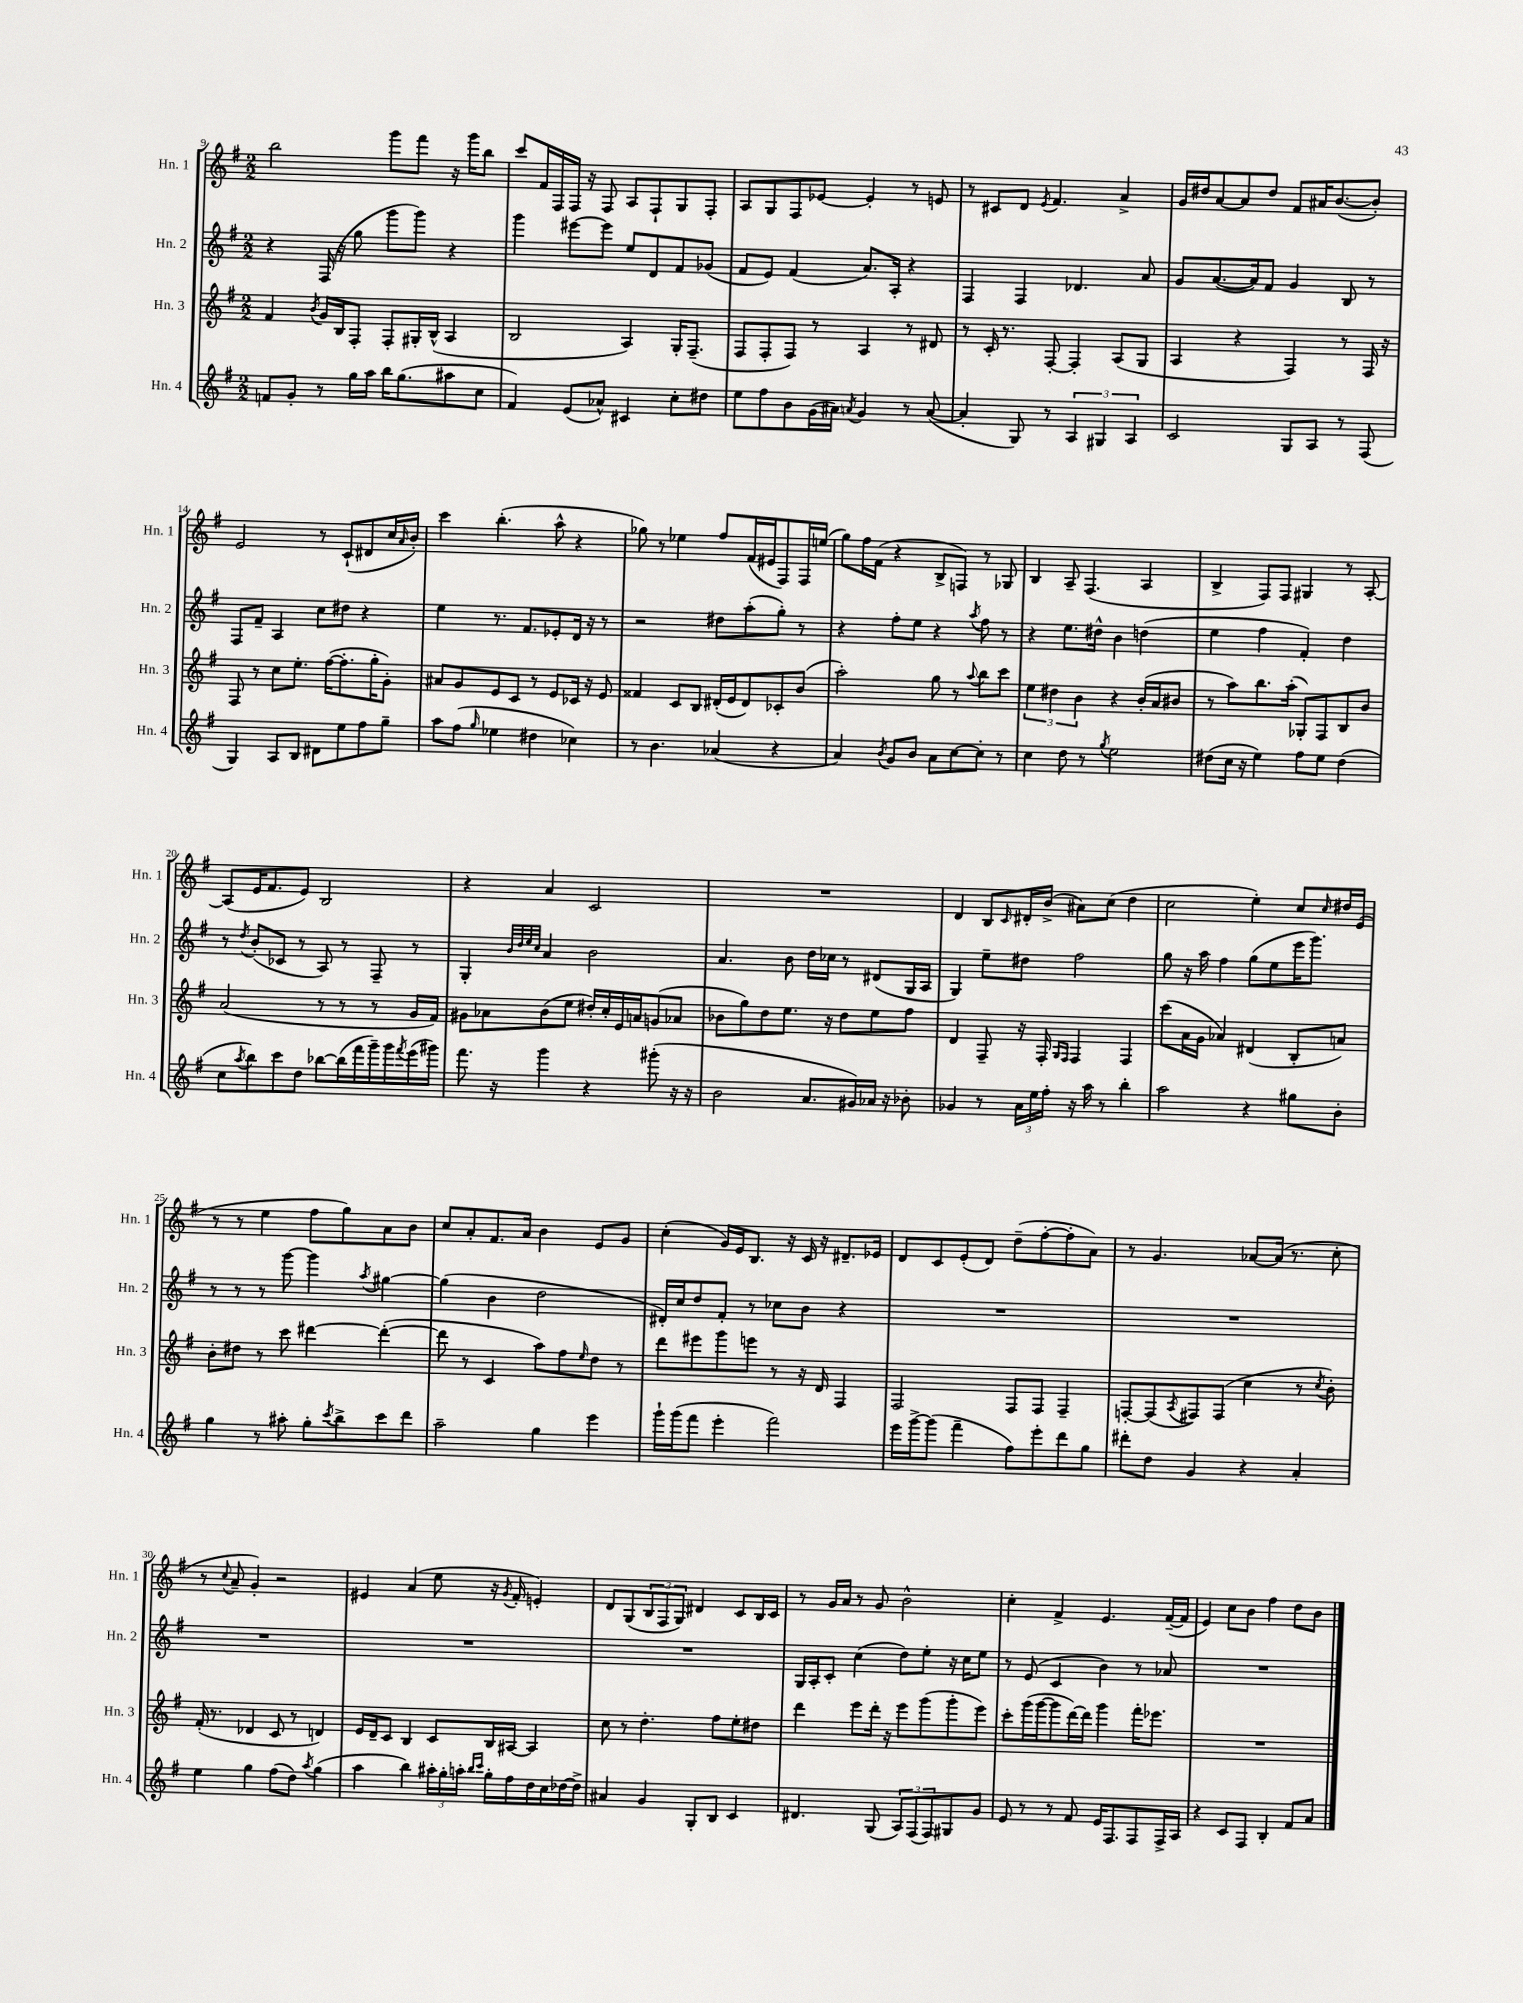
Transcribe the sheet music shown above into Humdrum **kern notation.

**kern	**kern	**kern	**kern
*part4	*part3	*part2	*part1
*staff4	*staff3	*staff2	*staff1
*I"Hn. 4	*I"Hn. 3	*I"Hn. 2	*I"Hn. 1
*I'Hn. 4	*I'Hn. 3	*I'Hn. 2	*I'Hn. 1
*clefG2	*clefG2	*clefG2	*clefG2
*k[f#]	*k[f#]	*k[f#]	*k[f#]
*M2/2	*M2/2	*M2/2	*M2/2
=9	=9	=9	=9
8fn/L	4f#/	4r	2bb\
8g'/J	.	.	.
.	8qb/	.	.
8r	16g/LL	(16F#/	.
.	16B/J	16r	.
16gg\LL	8F#'/J	8gg\	.
16aa\JJ	.	.	.
16bb\KL	8F#'/L	8ggg\L	8ggg\L
(8.gg\	.	.	.
.	16G#X'/L	8ggg\J)	8fff#\J
.	(16B^^/JJ	.	.
8aa#X\	4A/	4r	16r
.	.	.	16ggg\KL
8cc\J	.	.	8bb\J
=10	=10	=10	=10
4f#/)	2B/	4ggg\	8ccc/L
.	.	.	16f#/L
.	.	.	16F#/
(8e/L	.	[8eee#X\L	16F#/JJ
.	.	.	16r
8a-X^^/J)	.	8eee#\J]	8F#/
4c#X/	4A/)	8ee/L	8A/L
.	.	8d/	8F#`/
8cc'\L	16G'/KL	8f#/	8G/
.	(8.F#~/J	.	.
8dd#X\J	.	(8g-X/J	8F#'/J
=11	=11	=11	=11
8ee\L	8F#/L	8f#/L	8A/L
8ff#\	8F#'/	8e/J)	8G/
8b\	8F#/J)	(4f#/	8F#/
(16g\L	8r	.	[8e-X/J
16a#X\JJ)	.	.	.
8qan/	.	.	.
4g/	4A/	8.a/L)	4e-'/]
.	.	16A'/Jk	.
8r	8r	4r	8r
([8a/	8d#X/	.	8en/
=12	=12	=12	=12
4a'/]	8r	4F#/	8r
.	16c'/	.	8c#X/L
.	8.r	.	.
8G/)	.	4F#/	8d/J
.	.	.	8qe/
8r	[8F#'/	.	4.f#/
6A/	4F#'/]	4.d-X/	.
6G#X/	.	.	.
.	(8A/L	.	4a^/
6A/	.	.	.
.	8G/J	8a/	.
=13	=13	=13	=13
2c/	4A/	8g/L	16g/LL
.	.	.	16dd#X/J
.	.	([8.a/	[8a/
.	4r	.	8a/]
.	.	16a/k])	.
.	.	8f#/J	8dd#/J
8G/L	4F#/)	4g/	8f#/L
8A/J	.	.	16a#X/K
.	.	.	([8.b/
8r	8r	8B/	.
(8F#/	16F#/	8r	8b'/J])
.	16r	.	.
!!LO:LB:g=z
=14	=14	=14	=14
4G/)	8F#/	8F#/L	2e/
.	8r	8f#~/J	.
8A/L	8cc\L	4A/	.
8B/J	8.ee'\J	.	.
8d#X\L	.	8cc\L	8r
.	([16ff#\KL	.	.
8ee\	8.ff#'\]	8dd#X\J	(8c`/L
8ff#\	.	4r	8d#X/
.	16gg'\K	.	.
8gg~\J	8g'\J)	.	16cc/L
.	.	.	16qqa/
.	.	.	16b'/JJ)
=15	=15	=15	=15
8aa\L	8a#X/L	4ee\	4ccc\
(8ff#\J	8g/	.	.
16qqgg/	.	.	.
4ee-X\	8e/	8.r	(4.bb'\
.	8c/J	.	.
.	.	8.f#/L	.
4dd#X\	8r	.	.
.	8e/L	8e-X'/	8aa^^\
4cc-X\)	16c-X/Jk	16d/Jk	4r
.	16r	16r	.
.	8e/	8r	.
=16	=16	=16	=16
8r	4f##X/	2r	8gg-X\)
4.b\	.	.	8r
.	8c/L	.	4ee-X\
.	8B/J	.	.
(4a-X/	(16d#X'/LL	8dd#X\L	8ff#/L
.	16e/J	.	.
.	8d#/)	(8aa'\	(16f#/L
.	.	.	16e#X/J
4r	8c-X'/	8gg'\J)	8F#/)
.	(8b/J	8r	16F#/L
.	.	.	(16een/JJ
=17	=17	=17	=17
4a/)	2aa'\)	4r	8gg\L)
.	.	.	16ff#\L
.	.	.	(16f#\JJ
8qb/	.	.	.
8g/L	.	8ff#'\L	4r
8b/J	.	8ee\J	.
8a\L	8gg\	4r	8B^/L
[8cc\	8r	.	8Fn/J)
.	8qqaa/	8qaa/	.
8cc'\J]	8bb\L	8ff#\	8r
8r	8ccc\J	8r	8G-X/
=18	=18	=18	=18
4cc\	6ee\	4r	4B/
.	6dd#X\	.	.
8dd\	.	8.ee\L	8A~/
.	6b\	.	.
8r	.	.	(4.F#/
.	.	16dd#X^^\Jk	.
8qgg/	.	.	.
2ee\	4r	4b\	.
.	(16b'/LL	(4ddn\	4A/
.	16a/J	.	.
.	8b#X/J	.	.
=19	=19	=19	=19
(8dd#X\L	8r	4ee\	4B^/
16cc\Jk	8aa\L)	.	.
16r	.	.	.
4ee\)	8.bb\	4ff#\	8F#/L)
.	.	.	8F#/J
.	(16aa'\Jk	.	.
8ff#\L	8G-X'/L)	4f#'/)	4G#X/
8ee\J	8F#/	.	.
(4dd#\	8B/	4dd\	8r
.	8b/J	.	[8A'/
!!LO:LB:g=z
=20	=20	=20	=20
8cc\L	(2a/	8r	(8A/L]
8qaa/	.	8qdd/	.
8bb\)	.	(8b'/L	16e/K
.	.	.	8.f#/
8ccc\	.	8c-X/J	.
8dd\J	.	8r	8e/J)
[8bb-X\L	8r	8A/)	2B/
(16bb-\L]	8r	8r	.
16fff#\	.	.	.
16ggg~\)	8r	8F#~/	.
16ggg\	.	.	.
8qfff#/	.	.	.
(16eee\	16g/LL	8r	.
16ggg#X\JJ)	16f#/JJ)	.	.
=21	=21	=21	=21
8.fff#\	8g#X\L	4G'/	4r
.	8a-X\	.	.
16r	.	.	.
.	.	32qqb/LLL	.
.	.	32qqdd/	.
.	.	32qqee/	.
.	.	32qqcc/JJJ	.
4ggg\	(8b\	4a/	4a/
.	8ee\J	.	.
4r	16dd#X'/LL)	2b\	2c/
.	16cc'/	.	.
.	16e/	.	.
.	16an/J	.	.
(8ggg#X'\	(8gn/	.	.
16r	8a-X/J	.	.
16r	.	.	.
=22	=22	=22	=22
2b\	8b-X\L	4.a/	1r
.	8gg\)	.	.
.	8dd\	.	.
.	8.ee\J	8b\	.
8.a/L	.	16dd\LL	.
.	16r	16cc-X\JJ	.
.	8dd\L	8r	.
16g#X/L)	.	.	.
16a-X/JJ	8ee\	(8d#X/L	.
16r	.	.	.
8b-X'\	8ff#\J	16G/L	.
.	.	16A/JJ	.
=23	=23	=23	=23
4g-X/	4d/	4G/)	4d/
8r	8F#~/	8ee~\L	8B/L
.	.	.	16qqc/
24a\LL	16r	8dd#X\J	16d#X'/L
24ee\	.	.	.
.	16F#'/	.	(16b^/JJ
24ff#'\JJ	.	.	.
.	16qqG/LL	.	.
.	16qqF#/JJ	.	.
16r	4F#/	2ff#\	8a#X\L)
16aa\	.	.	.
8r	.	.	(8cc\J
4bb'\	4F#/	.	4dd\
=24	=24	=24	=24
2aa\	(8ccc\L	8gg\	2cc\
.	16a\L	16r	.
.	16g\JJ	16aa\	.
.	4a-X/)	4ff#\	.
4r	(4d#X/	(8gg\L	4ee'\)
.	.	8ee\	.
8gg#X\L	8B'/L	16eee\K	8cc/L
.	.	8.ggg\J)	.
.	.	.	16qqcc/
8b'\J	8an/J)	.	16dd#X/L
.	.	.	(16e/JJ
!!LO:LB:g=z
=25	=25	=25	=25
4gg\	8b'\L	8r	8r
.	8dd#X\J	8r	8r
8r	8r	8r	4ee\
8aa#X'\	8ccc\	[8ggg\	.
8gg'\L	[4ddd#X\	4ggg\]	8ff#\L
8qccc/	.	.	.
8bb^\	.	.	8gg\)
.	.	8qaa/	.
8ccc\	(4ddd#'\_	[4gg#X\	8a\
8ddd\J	.	.	8b\J
=26	=26	=26	=26
2aa~\	8ddd#\]	(4gg#\]	8cc/L
.	8r	.	8a'/
.	4c/	4b\	8.f#/
.	.	.	16a/Jk
4gg\	8aa\L)	2dd\	4b\
.	8ff#\	.	.
.	16qqee/	.	.
4eee\	8dd\J	.	8e/L
.	8r	.	8g/J
=27	=27	=27	=27
16ggg`\LL	8ddd\L	16d#X'/LL)	(4cc'\
(16ggg\J	.	16cc/J	.
8fff#\J	8eee#X\	8dd/	.
4eee'\	8ggg\	8f#'/J	16g/LL)
.	.	.	16e/J
.	8eeen\J	8r	8.B/J
2fff#\)	8r	8cc-X\L	.
.	.	.	16r
.	16r	8b\J	16c/
.	16d/	.	16r
.	4F#/	4r	8.d#X~/L
.	.	.	16e-X/Jk
=28	=28	=28	=28
16eee\LL	2F#/	1r	8d/L
[16ggg^\J	.	.	.
(8ggg\J]	.	.	8c/
4fff#~\	.	.	(8e'/
.	.	.	8d/J)
8ff#\L)	8F#/L	.	(8dd~\L
8eee'\	8F#/J	.	[8ff#'\
8ddd\	4F#~/	.	8ff#'\]
8gg\J	.	.	8a\J)
=29	=29	=29	=29
8ddd#X'\L	[8Fn'/L	1r	8r
8dd\J	(8F/]	.	4.g/
.	8qA/	.	.
4g/	8F#X/)	.	.
.	(8F#/J	.	.
4r	4cc\	.	[8a-X/L
.	.	.	(16a-/Jk]
.	.	.	8.r
4a'/	8r	.	.
.	8qcc/	.	.
.	8b'\)	.	8cc'\
!!LO:LB:g=z
=30	=30	=30	=30
4ee\	(16f#'/	1r	8r
.	8.r	.	.
.	.	.	8qqcc/
.	.	.	8a~/
4gg\	4d-X/	.	4g'/)
(8ff#\L	8c/	.	2r
8dd\J)	8r	.	.
8qaa/	.	.	.
(4gg\	4dn/)	.	.
=31	=31	=31	=31
4aa\	16e/LL	1r	4e#X/
.	16d~/J	.	.
.	8c/J	.	.
4bb\)	4B/	.	(4a/
24aa#X'\LL	8c/L	.	8ee\
24gg'\	.	.	.
24aan'\JJ	.	.	.
16qqbb/LL	.	.	.
16qqccc/JJ	.	.	.
16gg'\LL	16B/L	.	16r
.	.	.	8qg/
16ff#\	[16A#X/JJ	.	16f#'/
16dd\	4A#/]	.	4en'/)
16cc\	.	.	.
[16dd-X\	.	.	.
16dd-^\JJ]	.	.	.
=32	=32	=32	=32
4a#X/	8cc\	1r	8d/L
.	8r	.	(8G/
4g/	4.dd'\	.	12B/
.	.	.	12F#/
.	.	.	12G/J)
8G'/L	.	.	4d#X/
8B/J	8ff#\L	.	.
4c/	8ee'\	.	8c/L
.	8dd#X\J	.	16B/L
.	.	.	16c/JJ
=33	=33	=33	=33
4.d#X/	4ddd\	16G/LL	8r
.	.	16A'/J	.
.	.	8c'/J	16g/LL
.	.	.	16a/JJ
.	8eee\L	(4cc\	8r
(8G/	16ddd'\Jk	.	8g/
.	16r	.	.
12A/L)	8eee\L	8dd\L)	2b^^\
(12F#/	.	.	.
.	(8ggg\	8ee'\J	.
12F#/)	.	.	.
8G#X/	8ggg'\	16r	.
.	.	16cc\KL	.
8g/J	8eee\J)	8ee\J	.
=34	=34	=34	=34
8e/	8ccc'\L	8r	4cc'\
8r	(16ggg\L	(8e/	.
.	[16ggg\J	.	.
8r	8ggg\]	4c/	4f#^/
8f#/	[16ddd\L)	.	.
.	16ddd\JJ]	.	.
16e/KL	4ggg\	4b\)	4.e/
8.F#/	.	.	.
8F#/	16fff#'\KL	8r	.
.	8.eee-X\J	.	.
16F#^/L	.	8a-X/	([16f#~/LL
16A/JJ	.	.	16f#/JJ]
=35	=35	=35	=35
4r	1r	1r	4e/)
8c/L	.	.	8cc\L
8F#/J	.	.	8b\J
4B'/	.	.	4ff#\
8f#/L	.	.	8dd\L
8a/J	.	.	8b\J
==	==	==	==
*-	*-	*-	*-
